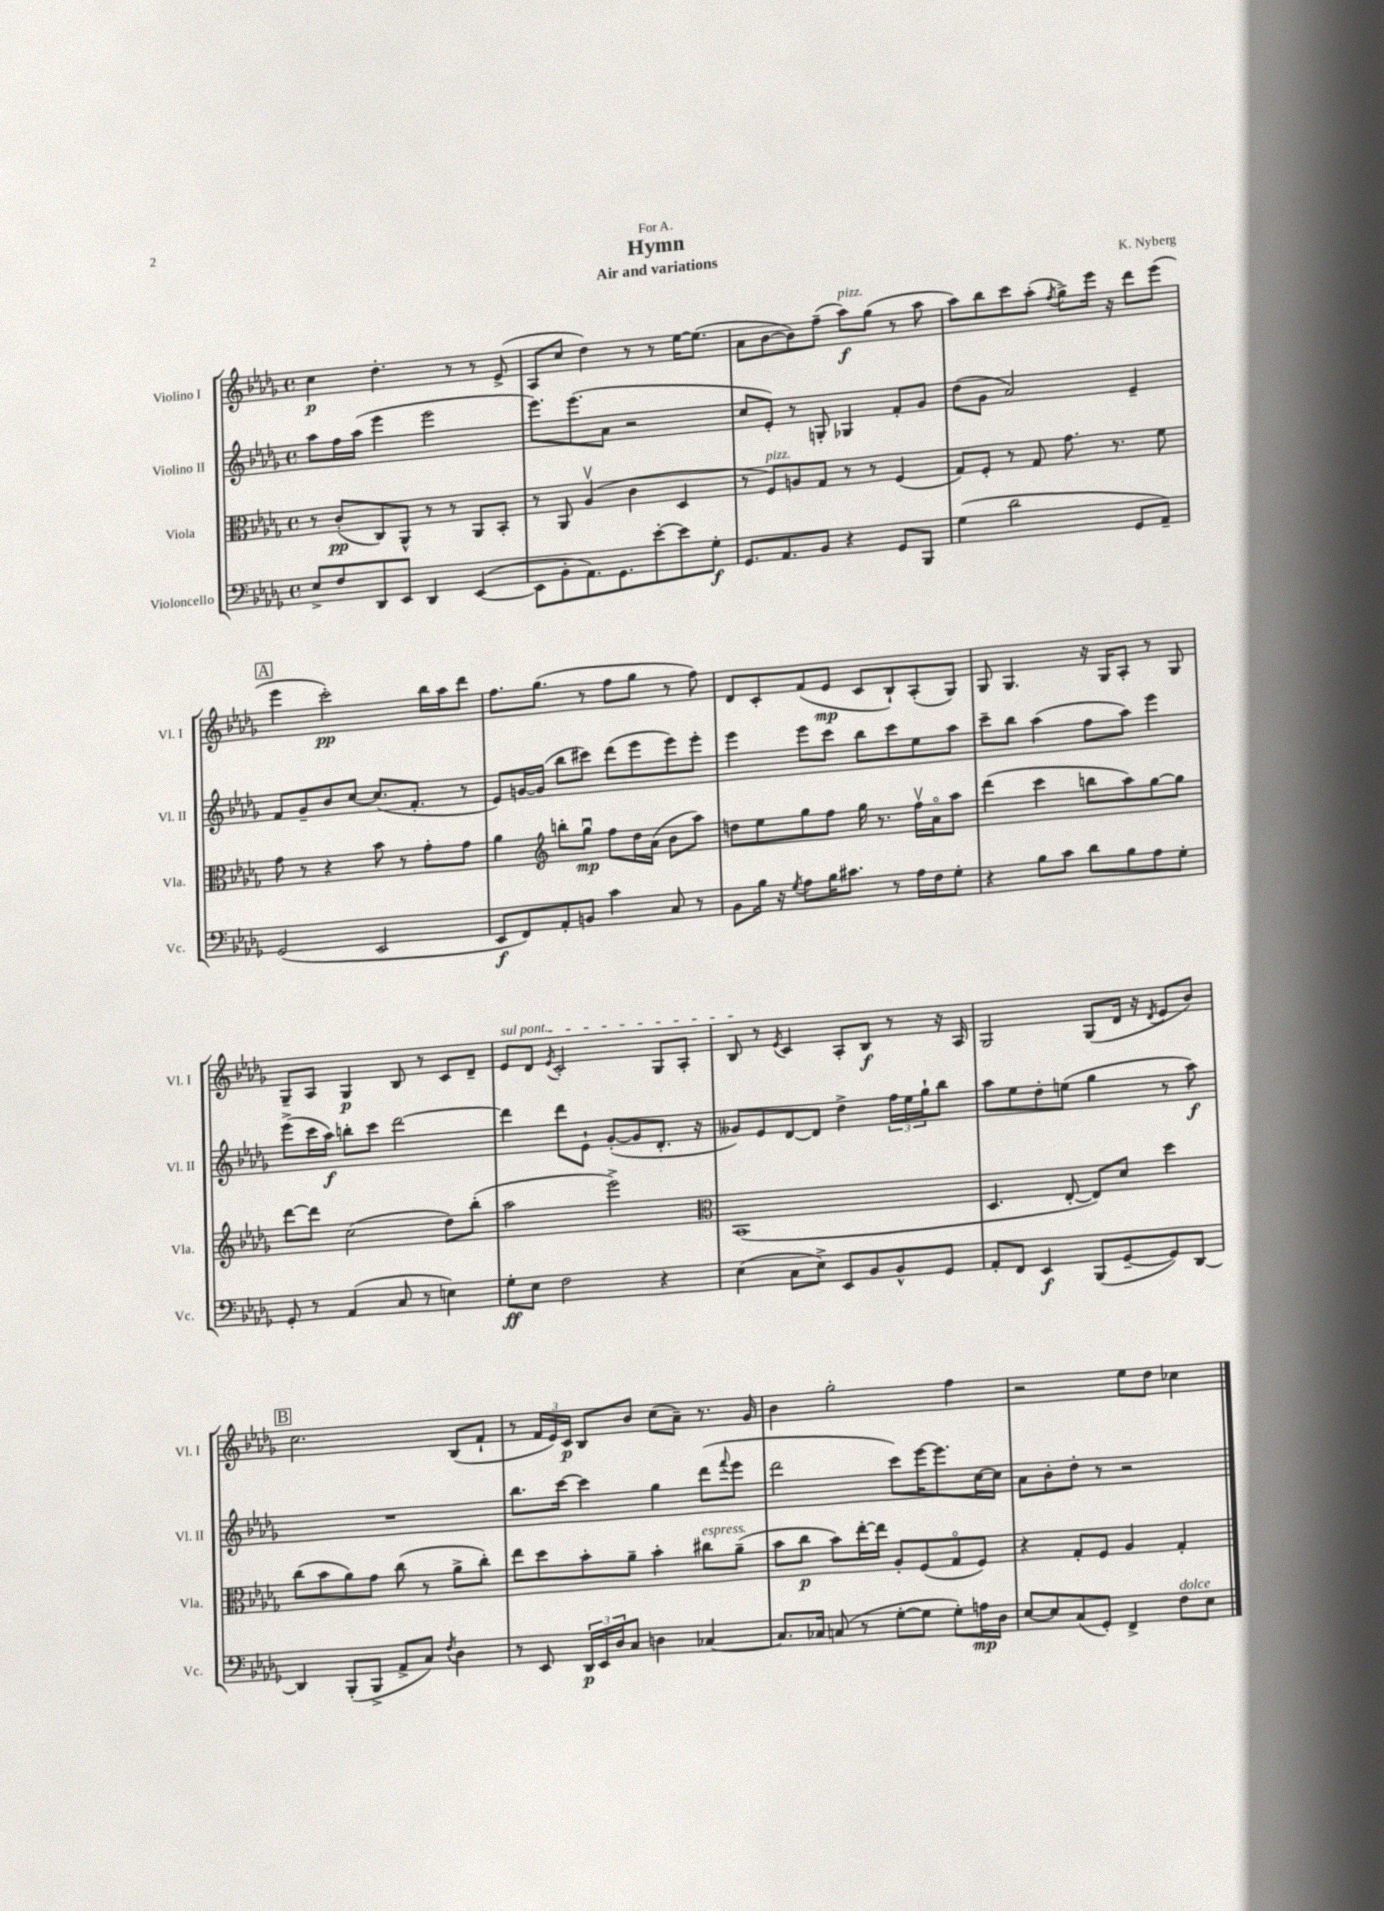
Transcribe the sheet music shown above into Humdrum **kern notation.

**kern	**kern	**kern	**kern
*staff4	*staff3	*staff2	*staff1
*clefF4	*clefC3	*clefG2	*clefG2
*k[b-e-a-d-g-]	*k[b-e-a-d-g-]	*k[b-e-a-d-g-]	*k[b-e-a-d-g-]
*M4/4	*M4/4	*M4/4	*M4/4
*met(c)	*met(c)	*met(c)	*met(c)
8E-^	8r	8aa-	4cc
8F	(8c'	16ff	.
.	.	(16aa-	.
8DD-	8C)	4eee-	4.dd-'
8EE-	8AA-^^	.	.
4DD-	8r	2eee-	.
.	8r	.	8r
([4EE-	8AA-	.	8r
.	8BB-'	.	(8e-^
=	=	=	=
8EE-]	8r	8.eee-)	8A-
8BB-'	8AA-	.	8cc
.	.	(8.eee-	.
8.AA-)	(4A-v	.	4dd-)
.	.	8a-	.
8.GG-	.	.	.
.	4c	2r	8r
[8e-'	.	.	8r
8e-]	4D-	.	[16ee-
.	.	.	(8.ee-]
8G-'	.	.	.
=	=	=	=
8.GG-	8r	8cc	8a-
.	8F)	8e-')	[8b-
8.AA-	.	.	.
.	8A	8r	8b-])
8BB-	8G-	8G'	(8ff~
4r	8r	4G-	8aa-)
.	8r	.	(8gg-
8GG-	(4F	8f'	8r
8BBB-	.	8g-	8aa-
=	=	=	=
(4G-	8G-)	(8dd-	8aa-)
.	8F'	8g-	8bb-
2d-	8r	2a-)	8ccc
.	8G-	.	(8aa-'
.	.	.	8qff
.	8.g-	.	8gg-^)
.	.	.	16eee-
.	8.r	.	16r
8GG-	.	4e-~	8ddd-
8AA-~)	8f	.	(8eee-
=	=	=	=
(2GG-	8g-	8f	4eee-
.	8r	8g-~	.
.	4r	8b-	2ccc')
.	.	[8cc	.
2EE-	8b-	(8.cc]	.
.	8r	.	.
.	.	8.f'	.
.	8g-'	.	16bb-
.	.	.	16aa-
.	8g-	8r	8ddd-
=	=	=	=
8EE-	4a-	8e-)	8.ff
8FF)	.	[16g	.
.	.	(16g]	(8.gg-
*	*clefG2	*	*
8AA-'	8bb'	8bb-	.
8BB	8gg-u	8ccc#)	8r
4c	8ff	(8ddd-	8ff
.	16dd-	8eee-	8gg-
.	(16a-	.	.
8C	8b-	8eee-)	8r
8r	8aa-)	8eee-'	8ff)
=	=	=	=
8BB-	8dd	4eee-	8d-
16B-	8ee-	.	8c'
16r	.	.	.
8qG-	.	.	.
8A-	8gg-	8eee-	(8f
16B-	8ff	8ccc	8e-
8.c#	.	.	.
.	16gg-	8bb-	8c
.	8.r	.	.
8r	.	8ccc	8B-`)
16A-	16ffv	8ee-	(8A-'
16F	16a-o	.	.
8G-'	8aa-	8aa-	8G-)
=	=	=	=
4r	(4ddd-	8ccc~	8G-
.	.	8bb-	4.G-
8B-	4ccc	(4aa-	.
8c	.	.	.
8d-	8bb	8ff	16r
.	.	.	16G-
8B-	8aa-)	8aa-)	8A-'
8A-	[8gg-	4eee-	8r
8G-'	8gg-]	.	8G-
=	=	=	=
8GG-'	[8ddd-	(8eee-^	8G-~
8r	8ddd-]	16ccc	8A-
.	.	16aa-)	.
(4AA-	(2cc	8bb'	4G-
.	.	8ccc	.
8C	.	[2ddd-	8B-
8r	.	.	8r
4E)	8dd-)	.	8c
.	(8bb-'	.	8d-~
=	=	=	=
8G-'	2aa-	4ddd-]	8e-
8E-	.	.	8d-
.	.	.	8qe-
2F	.	8ddd-	2c'
.	.	8e-`	.
.	2eee-^)	([8g-'	.
.	.	8g-]	.
4r	.	8.d-'	8G-
.	.	.	8A-'
.	.	16r	.
=	=	=	=
*	*clefC3	*	*
(4E-	(1BB-	8g--)	8B-
.	.	8e-	8r
.	.	.	8qe-
8C	.	[8d-	4c
8E-^)	.	8d-]	.
8EE-	.	4dd-^	8A-'
8BB-	.	.	8B-
8BB-^^	.	24ff	8r
.	.	24ee-	.
.	.	24gg-`	.
8GG-	.	8bb-	16r
.	.	.	16A-
=	=	=	=
8AA-'	4.D-	8aa-	2G-
8FF	.	8ee-	.
4EE-	.	8dd-'	.
.	[8E-'	(8ee	.
(8BBB-	8E-])	4gg-	(8G-
[8GG-~	8d-	.	16d-
.	.	.	16r
.	.	.	8qd-
8GG-])	4dd-	8r	8e-
[8DD-	.	8aa-)	8b-)
=	=	=	=
4DD-]	(8cc	1r	2.cc
.	8b-	.	.
(8BBB-'	8a-)	.	.
8BBB-^	8g-	.	.
8AA-^	(8cc	.	.
8C)	8r	.	.
8qF	.	.	.
4D-	8a-^	.	(8B-
.	8cc')	.	8f`
=	=	=	=
8r	8ee-	8.bb-	8r
8EE-	8dd-	.	24f
.	.	.	24e-)
.	.	[16ccc	.
.	.	.	24c
24DD-	8b-'	4ccc]	8B-
24EE-	.	.	.
24D-	.	.	.
8C	8a-~	.	8b-
4D	4b-'	4gg-	(8cc
.	.	.	8a-~)
[4C-	8cc#	(8ddd-	8.r
.	.	8qqfff	.
.	(8a-~	8eee-	.
.	.	.	16g-
=	=	=	=
8.C-]	8b-	2ddd-	4b-
.	8cc	.	.
16C-	.	.	.
(8C	8b-)	.	2gg-'
8r	[16ee-'	.	.
.	16ee-]	.	.
[8G-'	8A-'	8ccc)	.
8G-]	(8F	[16eee-	.
.	.	8.eee-]	.
8G-')	8G-o	.	4ff
16A	8F)	[16cc	.
16D-	.	16cc]	.
=	=	=	=
[8E-	4r	8a-	2r
8E-]	.	8b-'	.
(8C	8G-'	8dd-'	.
8GG-')	8F	8r	.
4FF^	4A-	2r	8ee-
.	.	.	8dd-
8F	4G-'	.	4cc-
8E-	.	.	.
==	==	==	==
*-	*-	*-	*-
